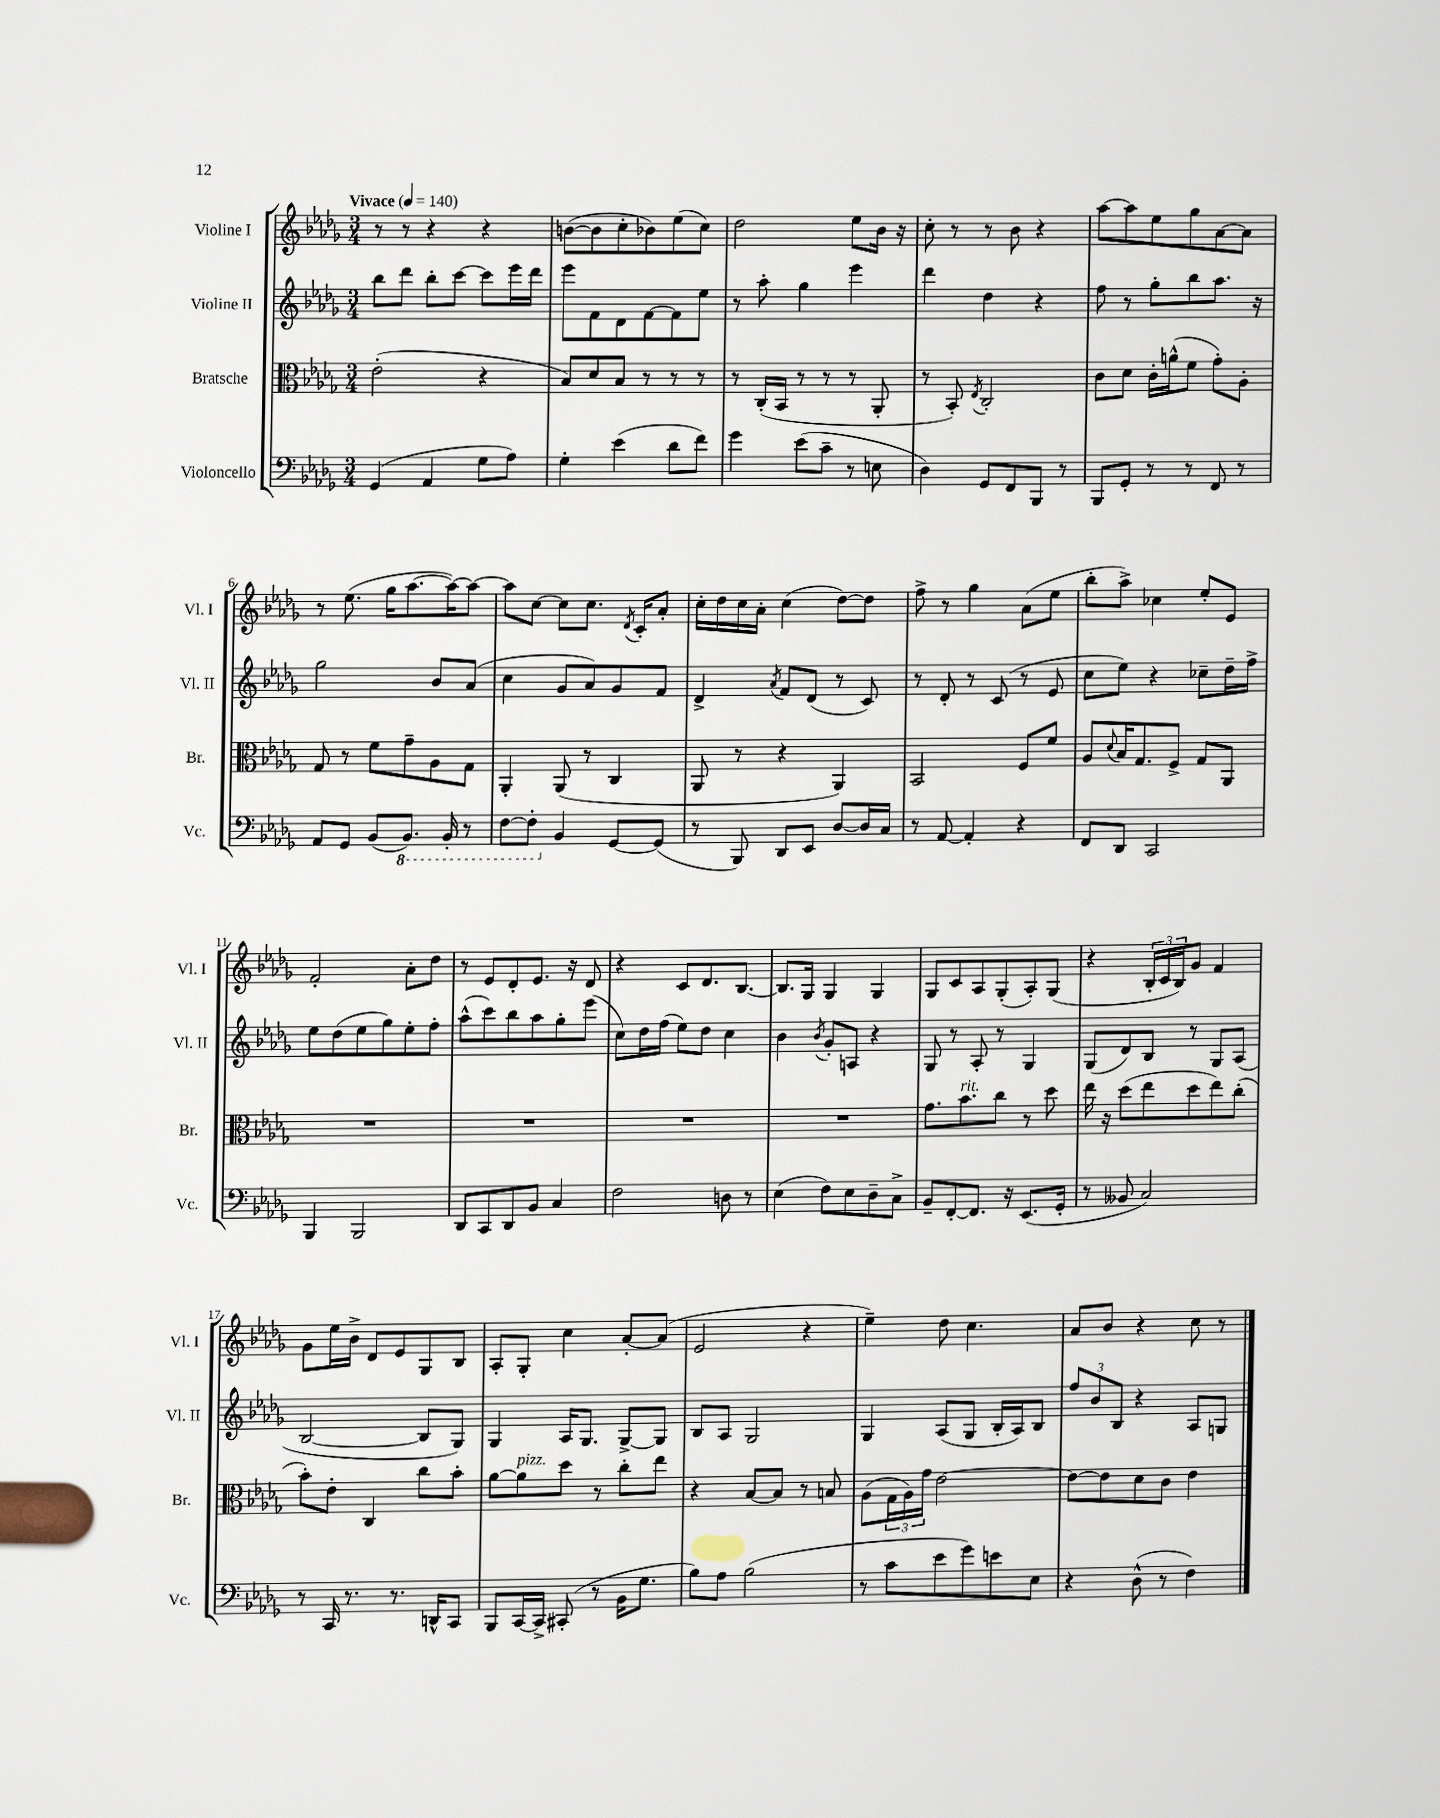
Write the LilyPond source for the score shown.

<<
\new StaffGroup <<
\new Staff = "s0" \with { instrumentName = "Violine I" shortInstrumentName = "Vl. I" } {
    \clef treble \key des \major \numericTimeSignature \time 3/4 \tempo "Vivace" 4 = 140
    r8 r8 r4 r4 |
    b'8~( b'8 c''8-. bes'8) ees''8( c''8) |
    des''2 ees''8 bes'16 r16 |
    c''8-. r8 r8 bes'8 r4 |
    aes''8~ aes''8 ees''8 ges''8 aes'8~ aes'8 |
    r8 ees''8.( ges''16 aes''8.~ aes''16~) aes''8~ |
    aes''8 c''8~ c''8 c''8. \acciaccatura { des'8 } c'16-. aes'8-. |
    c''16-. des''16 c''16 aes'16-. c''4( des''8~) des''8 |
    f''8-> r8 ges''4 aes'8( ees''8 |
    bes''8-. aes''8->) ces''4 ees''8-. ees'8 |
    f'2-. aes'8-. des''8 |
    r8 ees'8 des'8-. ees'8. r16 des'8 |
    r4 c'8 des'8. bes8.~ |
    bes8. ges16 ges4 ges4 |
    ges8 c'8 aes8 ges8-.( aes8-.) ges8( |
    r4 \tuplet 3/2 { bes16-. c'16 bes16) } ges'8 f'4 |
    ges'8 ees''16 bes'16-> des'8 ees'8 ges8 bes8 |
    aes8-. ges8-. c''4 aes'8~-. aes'8( |
    ees'2 r4 |
    ees''4--) des''8 c''4. |
    aes'8 bes'8 r4 c''8 r8 \bar "|." |
}
\new Staff = "s1" \with { instrumentName = "Violine II" shortInstrumentName = "Vl. II" } {
    \clef treble \key des \major \numericTimeSignature \time 3/4
    bes''8 des'''8 bes''8-. c'''8~ c'''8 ees'''16 des'''16 |
    ees'''8 f'8 des'8 f'8~ f'8 ees''8 |
    r8 aes''8-. ges''4 ees'''4 |
    des'''4 des''4 r4 |
    f''8 r8 ges''8-. bes''8 aes''8. r16 |
    ges''2 bes'8 aes'8( |
    c''4 ges'8 aes'8) ges'8 f'8 |
    des'4-> \acciaccatura { aes'8 } f'8 des'8( r8 c'8) |
    r8 des'8-. r8 c'8( r8 ees'8 |
    c''8 ees''8) r4 ces''8-- des''16-- f''16-> |
    ees''8 des''8( ees''8 ges''8) ees''8-. f''8-. |
    aes''8-^( c'''8) bes''8 aes''8 ges''8-. ees'''8( |
    c''8) des''16 f''16( ees''8) des''8 c''4 |
    bes'4 \acciaccatura { bes'8 } ges'8-. a8 r4 |
    ges8 r8 aes8-. r8 ges4 |
    ges8( des'8) bes8 r8 ges8 aes8( |
    bes2~ bes8 ges8) |
    ges4 aes16 ges8. ges8~-> ges8 |
    bes8 aes8 ges2 |
    ges4 aes8( ges8 bes16-. aes16) bes8 |
    \tuplet 3/2 { f''8 bes'8 bes8 } r4 aes8 g8 \bar "|." |
}
\new Staff = "s2" \with { instrumentName = "Bratsche" shortInstrumentName = "Br." } {
    \clef alto \key des \major \numericTimeSignature \time 3/4
    ees'2-.( r4 |
    bes8) des'8 bes8 r8 r8 r8 |
    r8 c16-.( bes,16 r8 r8 r8 aes,8-. |
    r8 bes,8-.) \acciaccatura { ees8 } c2-. |
    c'8 des'8 c'16-. a'16-^( f'8 ges'8-.) aes8-. |
    ges8 r8 f'8 ges'8-- aes8 ges8 |
    aes,4-. aes,8( r8 c4 |
    aes,8 r8 r4 aes,4) |
    bes,2 f8 f'8 |
    aes8 \appoggiatura { des'8 } bes16 ges8. f8-> ges8 aes,8 |
    R2. |
    R2. |
    R2. |
    R2. |
    ges'8. bes'8.^\markup { \italic "rit." } c''8 r8 des''8 |
    ees''16 r16 des''8( ees''8 des''8 ees''8) c''8-.( |
    bes'8-.) ees'8-. c4 c''8 bes'8-. |
    aes'8~ aes'8^\markup { \italic "pizz." } des''8 r8 c''8-. ees''8 |
    r4 bes8~ bes8 r8 b8 |
    aes8( \tuplet 3/2 { ges16 aes16) ges'16 } ees'2~ |
    ees'8~ ees'8 des'8 c'8 ees'4 \bar "|." |
}
\new Staff = "s3" \with { instrumentName = "Violoncello" shortInstrumentName = "Vc." } {
    \clef bass \key des \major \numericTimeSignature \time 3/4
    ges,4( aes,4 ges8 aes8) |
    ges4-. ees'4( des'8 f'8) |
    ges'4 ees'8( c'8-- r8 e8 |
    des4) ges,8 f,8 bes,,8 r8 |
    bes,,8 ges,8-. r8 r8 f,8 r8 |
    aes,8 ges,8 bes,8( \ottava #-1 bes,,8.) bes,,16-. r8 |
    f,8~ f,8-. \ottava #0 bes,4 ges,8~ ges,8( |
    r8 bes,,8) des,8 ees,8 des8~ des16 c16 |
    r8 aes,8~ aes,4-. r4 |
    f,8 des,8 c,2 |
    bes,,4 bes,,2 |
    des,8 c,8 des,8 bes,8 c4 |
    f2 d8 r8 |
    ees4( f8) ees8 des8-- c8-> |
    bes,8-- f,8~-. f,8. r16 ees,8.( ges,16-. |
    r8 beses,8 c2) |
    r8 c,16 r8. r8. d,16-^ c,8 |
    bes,,8 c,16~ c,16-> cis,8-.( r8 bes,16 ges8. |
    bes8) aes8 bes2( |
    r8 c'8 ees'8 ges'8) e'8 ees8 |
    r4 des8-^( r8 f4) \bar "|." |
}
>>
>>
